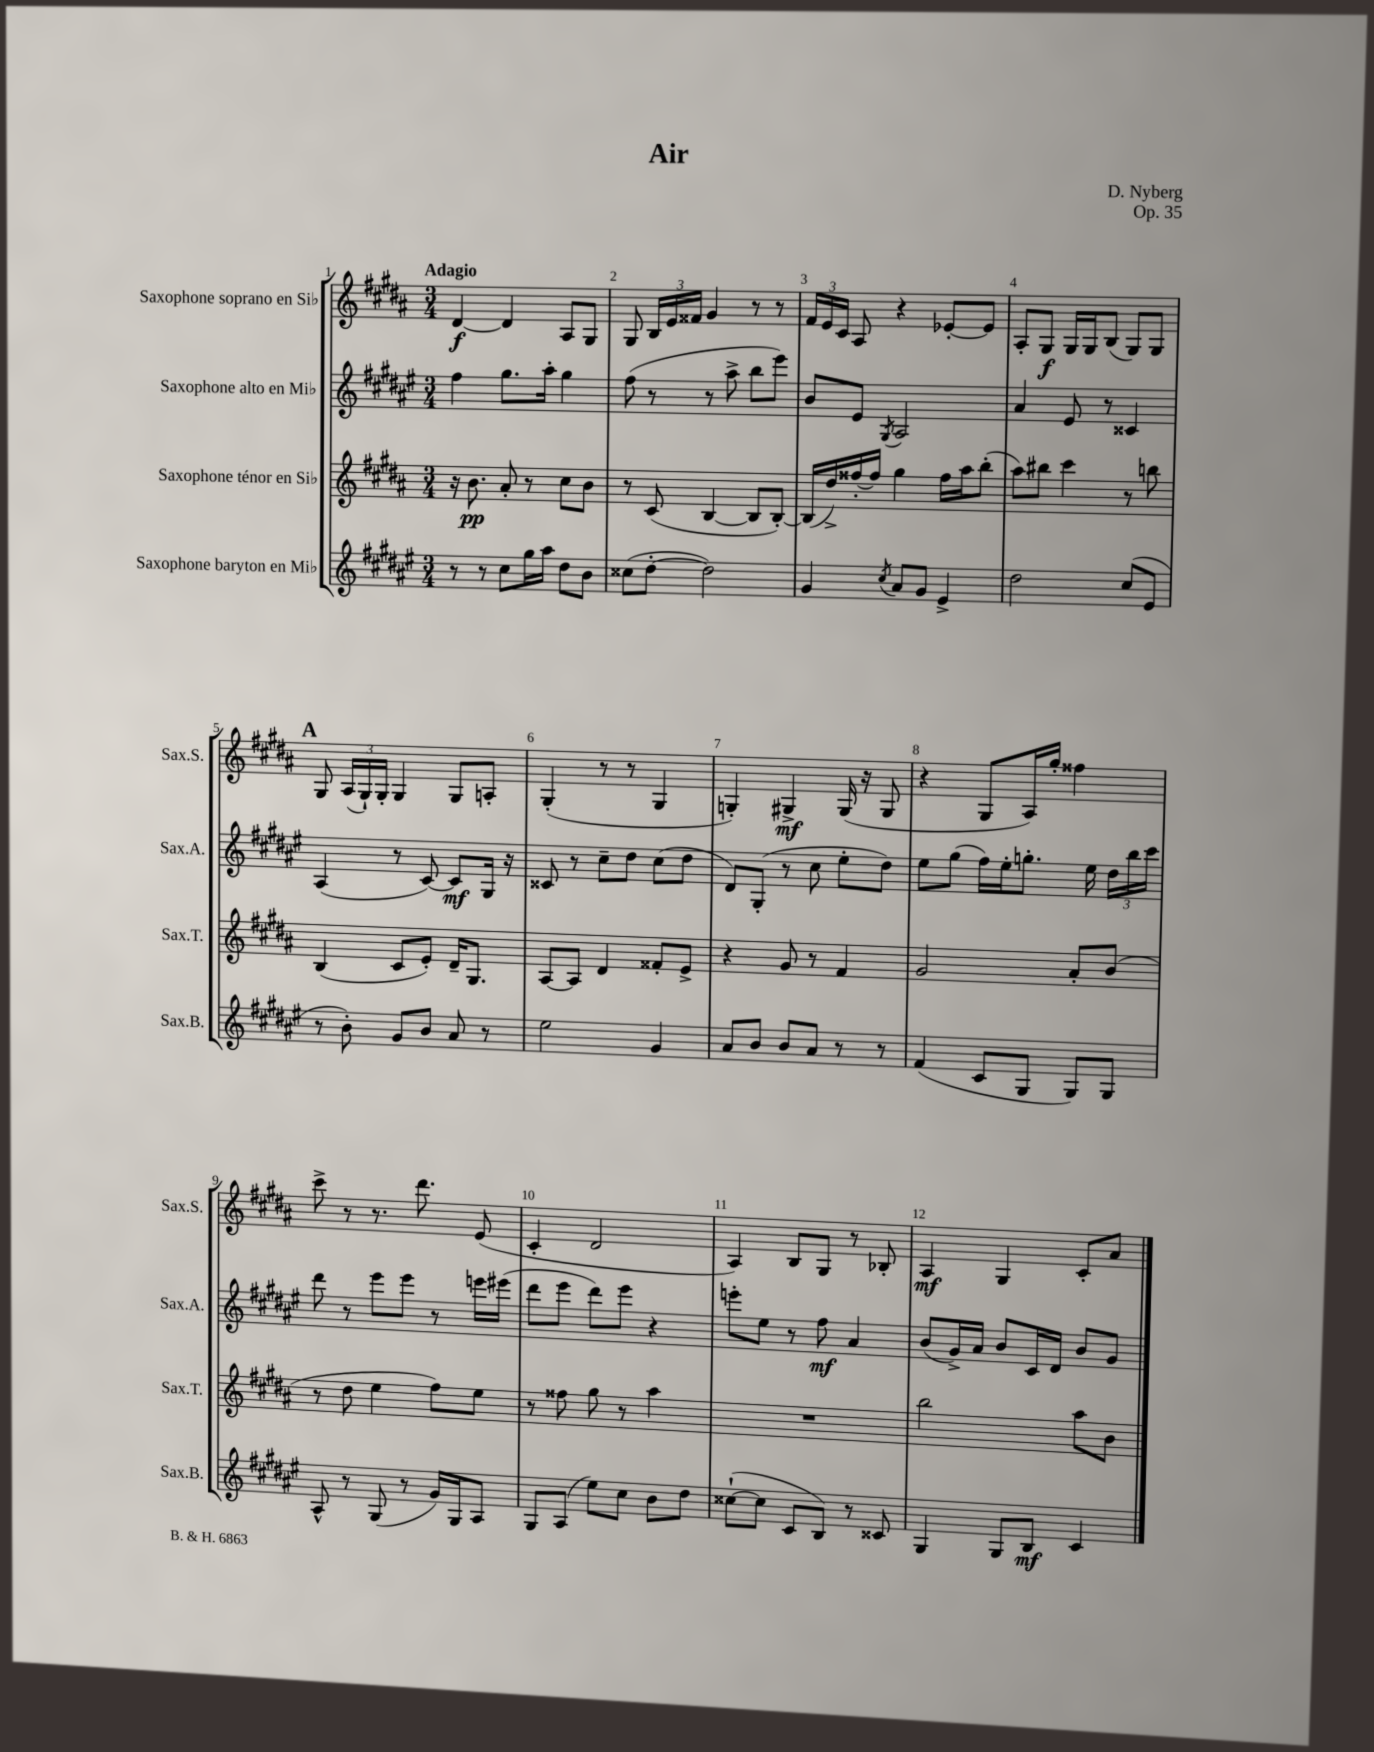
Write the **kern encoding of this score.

**kern	**dynam	**kern	**dynam	**kern	**dynam	**kern	**dynam
*part4	*part4	*part3	*part3	*part2	*part2	*part1	*part1
*staff4	*staff4	*staff3	*staff3	*staff2	*staff2	*staff1	*staff1
*I"Saxophone baryton en Mi♭	*	*I"Saxophone ténor en Si♭	*	*I"Saxophone alto en Mi♭	*	*I"Saxophone soprano en Si♭	*
*I'Sax.B.	*	*I'Sax.T.	*	*I'Sax.A.	*	*I'Sax.S.	*
*clefG2	*	*clefG2	*	*clefG2	*	*clefG2	*
*k[f#c#g#d#a#e#]	*	*k[f#c#g#d#a#]	*	*k[f#c#g#d#a#e#]	*	*k[f#c#g#d#a#]	*
*M3/4	*	*M3/4	*	*M3/4	*	*M3/4	*
=1	=1	=1	=1	=1	=1	=1	=1
!	!	!	!	!	!	!LO:TX:a:B:t=Adagio	!
8r	.	16r	.	4ff#\	.	[4d#/	f
.	.	8.b\	pp	.	.	.	.
8r	.	.	.	.	.	.	.
8cc#\L	.	8a#'/	.	8.gg#\L	.	4d#/]	.
16gg#\L	.	8r	.	.	.	.	.
16aa#\JJ	.	.	.	16aa#'\Jk	.	.	.
8dd#\L	.	8cc#\L	.	4gg#\	.	8A#/L	.
8b\J	.	8b\J	.	.	.	8G#/J	.
=2	=2	=2	=2	=2	=2	=2	=2
(8cc##X\L	.	8r	.	(8ff#\	.	8G#/	.
[8dd#'\J	.	(8c#/	.	8r	.	24B/LL	.
.	.	.	.	.	.	24e/	.
.	.	.	.	.	.	24f##X/JJ	.
2dd#\])	.	[4B/	.	8r	.	4g#/	.
.	.	.	.	8aa#^\	.	.	.
.	.	8B/L]	.	8bb\L	.	8r	.
.	.	[8B'/J)	.	8eee#\J)	.	8r	.
=3	=3	=3	=3	=3	=3	=3	=3
4g#/	.	(16B/LL]	.	8b/L	.	24f#/LL	.
.	.	.	.	.	.	24e/	.
.	.	16dd#^/)	.	.	.	.	.
.	.	.	.	.	.	24c#/JJ	.
.	.	[16ff##X'/	.	8e#/J	.	8A#/	.
.	.	16ff##/JJ]	.	.	.	.	.
8qcc#/	.	.	.	8qG#/	.	.	.
8a#/L	.	4gg#\	.	2A#/	.	4r	.
8g#/J	.	.	.	.	.	.	.
4e#^/	.	16ff##\LL	.	.	.	[8e-X'/L	.
.	.	16aa#\J	.	.	.	.	.
.	.	(8bb'\J	.	.	.	8e-/J]	.
=4	=4	=4	=4	=4	=4	=4	=4
2dd#\	.	8aa#\L)	.	4a#/	.	8A#'/L	.
.	.	8bb#X\J	.	.	.	8G#/J	f
.	.	4ccc#\	.	8e#/	.	16G#/LL	.
.	.	.	.	.	.	16G#/J	.
.	.	.	.	8r	.	(8B/J	.
(8cc#/L	.	8r	.	4c##X/	.	8G#/L)	.
8e#/J	.	8bbn\	.	.	.	8G#/J	.
!!LO:LB:g=z
!!LO:REH:place=s1:t=A
=5	=5	=5	=5	=5	=5	=5	=5
8r	.	(4B/	.	(4A#/	.	8G#/	.
8b'\)	.	.	.	.	.	(24A#/LL	.
.	.	.	.	.	.	24G#`/)	.
.	.	.	.	.	.	24G#'/JJ	.
8g#/L	.	8c#/L	.	8r	.	4G#/	.
8b/J	.	8e'/J)	.	[8c#/)	.	.	.
8a#/	.	16d#~/KL	.	8c#/L]	mf	8G#/L	.
.	.	8.G#/J	.	.	.	.	.
8r	.	.	.	16G#/Jk	.	8An'/J	.
.	.	.	.	16r	.	.	.
=6	=6	=6	=6	=6	=6	=6	=6
2ee#\	.	[8A#/L	.	8c##X/	.	(4G#'/	.
.	.	8A#/J]	.	8r	.	.	.
.	.	4d#/	.	8cc#~\L	.	8r	.
.	.	.	.	8dd#\J	.	8r	.
4g#/	.	8f##X'/L	.	(8cc#\L	.	4G#/	.
.	.	8e^/J	.	8dd#\J	.	.	.
=7	=7	=7	=7	=7	=7	=7	=7
8a#/L	.	4r	.	8d#/L)	.	4Gn'/)	.
8b/J	.	.	.	(8G#'/J	.	.	.
8b/L	.	8g#/	.	8r	.	4G#X^/	mf
8a#/J	.	8r	.	8cc#\	.	.	.
8r	.	4f#/	.	8ee#'\L	.	(16G#/	.
.	.	.	.	.	.	16r	.
8r	.	.	.	8dd#\J)	.	8G#/	.
=8	=8	=8	=8	=8	=8	=8	=8
(4f#/	.	2g#/	.	8ee#\L	.	4r	.
.	.	.	.	(8gg#\J	.	.	.
8c#/L	.	.	.	16ff#\LL)	.	8G#/L	.
.	.	.	.	16ee#'\J	.	.	.
8G#/J	.	.	.	8.ggn'\J	.	16A#/L)	.
.	.	.	.	.	.	16gg#'/JJ	.
8G#/L)	.	8a#'/L	.	.	.	4ff##X\	.
.	.	.	.	16ee#\	.	.	.
8G#/J	.	(8b/J	.	24dd#\LL	.	.	.
.	.	.	.	24bb\	.	.	.
.	.	.	.	24ccc#\JJ	.	.	.
!!LO:LB:g=z
=9	=9	=9	=9	=9	=9	=9	=9
8A#^^/	.	8r	.	8ddd#\	.	8ccc#^\	.
8r	.	8dd#\	.	8r	.	8r	.
(8G#/	.	4ee\	.	8eee#\L	.	8.r	.
8r	.	.	.	8eee#\J	.	.	.
.	.	.	.	.	.	8.ddd#\	.
16g#/LL)	.	8ff#\L)	.	8r	.	.	.
16G#/J	.	.	.	.	.	.	.
8A#/J	.	8ee\J	.	16eeen\LL	.	(8e/	.
.	.	.	.	(16eee#X\JJ	.	.	.
=10	=10	=10	=10	=10	=10	=10	=10
8G#/L	.	8r	.	8ddd#\L	.	4c#'/	.
(8A#/J	.	8ff##X\	.	8eee#\J	.	.	.
8ee#\L)	.	8gg#\	.	8ddd#\L)	.	2d#/	.
8cc#\J	.	8r	.	8eee#\J	.	.	.
8b\L	.	4aa#\	.	4r	.	.	.
8dd#\J	.	.	.	.	.	.	.
=11	=11	=11	=11	=11	=11	=11	=11
([8cc##X`\L	.	2.r	.	8eeen'\L	.	4A#/)	.
8cc##\J]	.	.	.	8ee#\J	.	.	.
8c#/L	.	.	.	8r	.	8B/L	.
8B/J)	.	.	.	8ff#\	mf	8G#/J	.
8r	.	.	.	4a#/	.	8r	.
8c##X/	.	.	.	.	.	8B-X'/	.
=12	=12	=12	=12	=12	=12	=12	=12
4G#/	.	2bb\	.	(8b/L	.	4A#/	mf
.	.	.	.	16g#^/L)	.	.	.
.	.	.	.	16a#/JJ	.	.	.
8G#/L	.	.	.	8b/L	.	4G#/	.
8B/J	mf	.	.	16c#/L	.	.	.
.	.	.	.	16d#/JJ	.	.	.
4c#/	.	8aa#\L	.	8b/L	.	8c#'/L	.
.	.	8b\J	.	8g#/J	.	8a#/J	.
==	==	==	==	==	==	==	==
*-	*-	*-	*-	*-	*-	*-	*-
